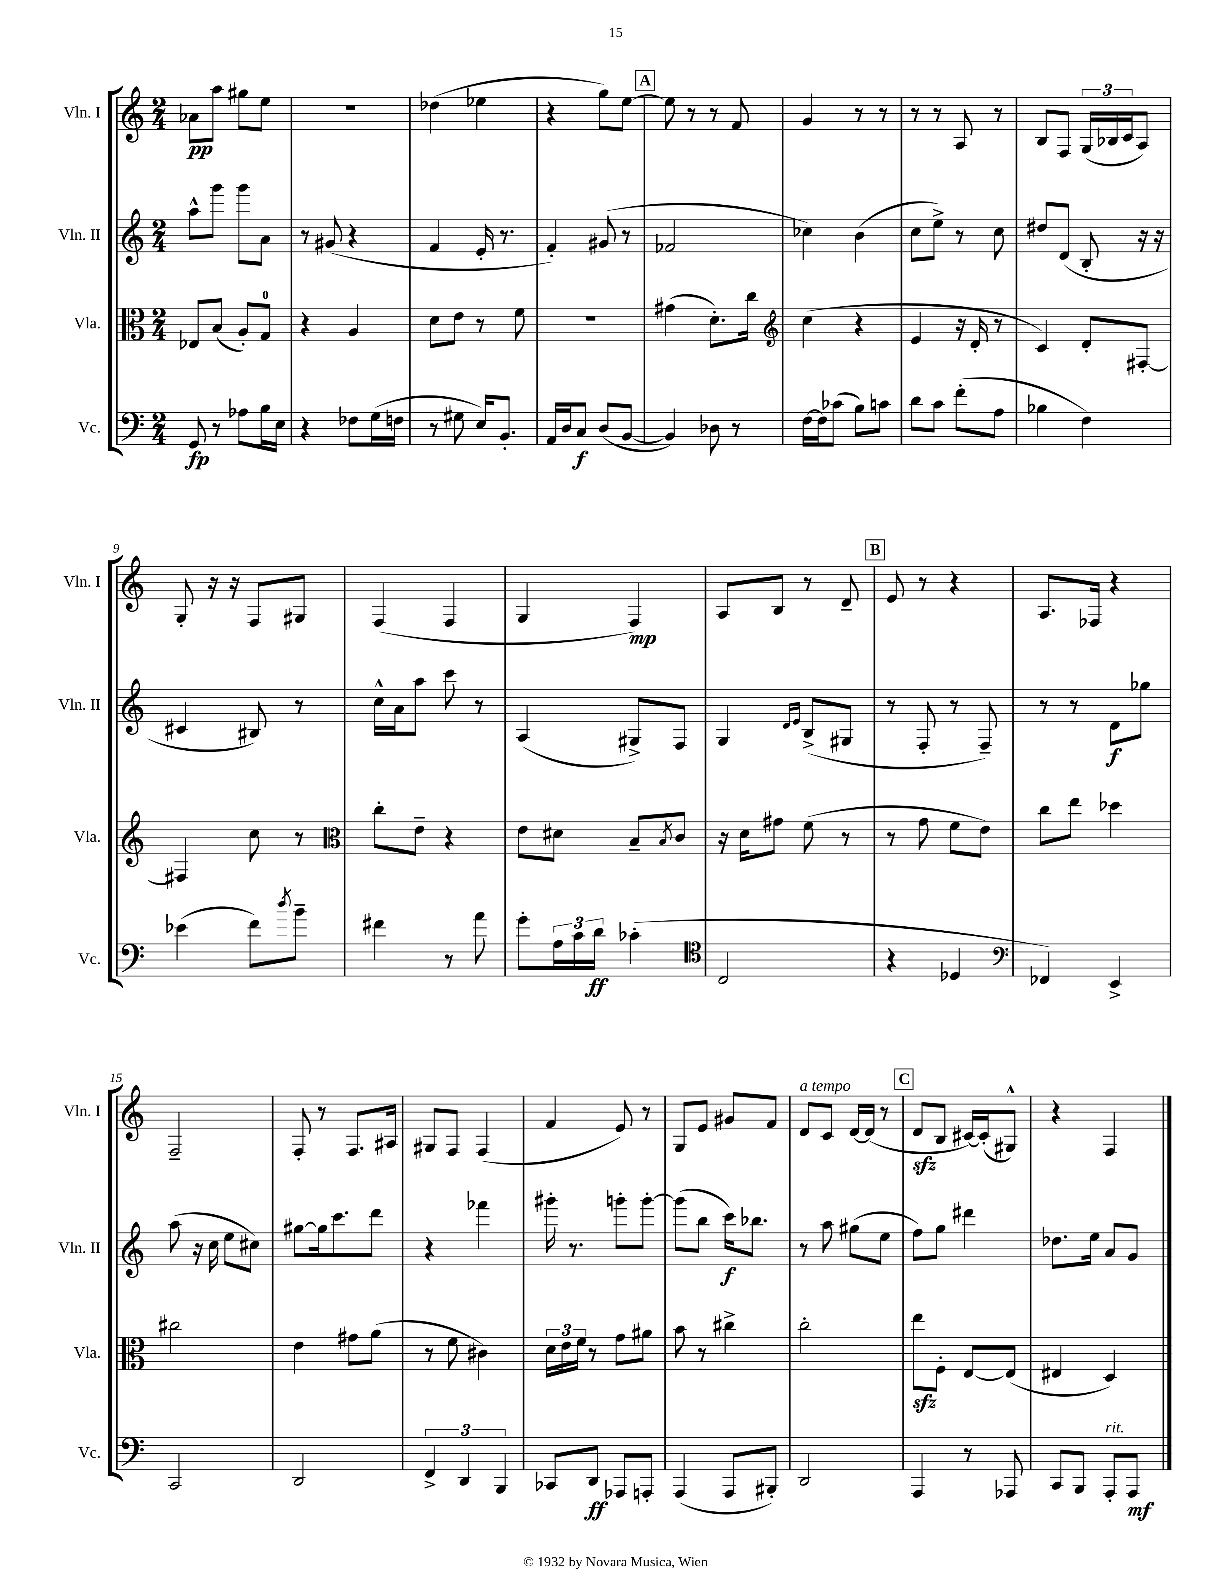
<<
\new StaffGroup <<
\new Staff = "s0" \with { instrumentName = "Vln. I" shortInstrumentName = "Vln. I" } {
    \clef treble \key c \major \numericTimeSignature \time 2/4
    aes'8\pp a''8 gis''8 e''8 |
    r2 |
    des''4( ees''4 |
    r4 g''8) e''8~ |
    \mark \markup { \box "A" } e''8 r8 r8 f'8 |
    g'4 r8 r8 |
    r8 r8 a8 r8 |
    b8 f8 \tuplet 3/2 { g16( bes16 c'16 } a8) |
    g8-. r16 r16 f8 gis8 |
    f4( f4 |
    g4 f4\mp) |
    a8 b8 r8 d'8-- |
    \mark \markup { \box "B" } e'8 r8 r4 |
    a8. fes16 r4 |
    f2-- |
    f8-. r8 f8. ais16 |
    gis8 f8 f4( |
    f'4 e'8) r8 |
    g8 e'8 gis'8 f'8 |
    d'8^\markup { \italic "a tempo" } c'8 d'16~ d'16( r8 |
    \mark \markup { \box "C" } d'8\sfz b8 cis'16~) cis'16-.( gis8-^) |
    r4 f4 \bar "|." |
}
\new Staff = "s1" \with { instrumentName = "Vln. II" shortInstrumentName = "Vln. II" } {
    \clef treble \key c \major \numericTimeSignature \time 2/4
    a''8-^ g'''8 g'''8 a'8 |
    r8 gis'8( r4 |
    f'4 e'16-. r8. |
    f'4-.) gis'8( r8 |
    \mark \markup { \box "A" } fes'2 |
    ces''4) b'4( |
    c''8 e''8->) r8 c''8 |
    dis''8 d'8( b8-. r16 r16 |
    cis'4 bis8) r8 |
    c''16-^ a'16 a''8 c'''8 r8 |
    a4( gis8->) f8 |
    g4 \grace { d'16 e'16 } b8->( gis8 |
    \mark \markup { \box "B" } r8 f8-. r8 f8--) |
    r8 r8 d'8\f ges''8 |
    a''8( r16 c''16 e''8 cis''8) |
    gis''8~ gis''16 c'''8. d'''8 |
    r4 fes'''4 |
    gis'''16-. r8. g'''8-. g'''8~-. |
    g'''8( b''8 c'''16\f) bes''8. |
    r8 a''8 gis''8( e''8 |
    \mark \markup { \box "C" } f''8) g''8 dis'''4 |
    des''8. e''16 a'8 g'8 \bar "|." |
}
\new Staff = "s2" \with { instrumentName = "Vla." shortInstrumentName = "Vla." } {
    \clef alto \key c \major \numericTimeSignature \time 2/4
    ees8 b8( a8-.) g8-0 |
    r4 a4 |
    d'8 e'8 r8 f'8 |
    r2 |
    \mark \markup { \box "A" } gis'4( d'8.-.) c''16 |
    \clef treble c''4( r4 |
    e'4 r16 d'16-. r8 |
    c'4) d'8-. fis8~-. |
    fis4 c''8 r8 |
    \clef alto c''8-. e'8-- r4 |
    e'8 dis'8 b8-- \acciaccatura { b8 } c'8 |
    r16 d'16 gis'8 f'8( r8 |
    \mark \markup { \box "B" } r8 g'8 f'8 e'8) |
    c''8 e''8 des''4 |
    cis''2 |
    e'4 gis'8 a'8( |
    r8 f'8 cis'4) |
    \tuplet 3/2 { d'16 e'16 f'16 } r8 g'8 ais'8 |
    b'8 r8 cis''4-> |
    c''2-. |
    \mark \markup { \box "C" } e''8\sfz f8-. e8~ e8( |
    eis4 d4) \bar "|." |
}
\new Staff = "s3" \with { instrumentName = "Vc." shortInstrumentName = "Vc." } {
    \clef bass \key c \major \numericTimeSignature \time 2/4
    g,8\fp r8 aes8 b16 e16 |
    r4 fes8 g16( f16 |
    r8 gis8 e16) b,8.-. |
    a,16 d16 c8\f d8( b,8~ |
    \mark \markup { \box "A" } b,4) des8 r8 |
    f16~ f16 ces'8( b8) c'8 |
    d'8 c'8 f'8-.( a8 |
    bes4 f4) |
    ees'4( f'8) \acciaccatura { d''8 } b'8-- |
    fis'4 r8 a'8 |
    g'8-. \tuplet 3/2 { a16 c'16 d'16\ff } ces'4-.( |
    \clef tenor c2 |
    \mark \markup { \box "B" } r4 des4 |
    \clef bass fes,4) e,4-> |
    c,2 |
    d,2 |
    \tuplet 3/2 { f,4-> d,4 b,,4 } |
    ces,8 d,8\ff aes,,8 a,,8-. |
    a,,4( a,,8 bis,,8-.) |
    d,2 |
    \mark \markup { \box "C" } a,,4 r8 aes,,8 |
    c,8 b,,8 a,,8-.^\markup { \italic "rit." } a,,8\mf \bar "|." |
}
>>
>>
